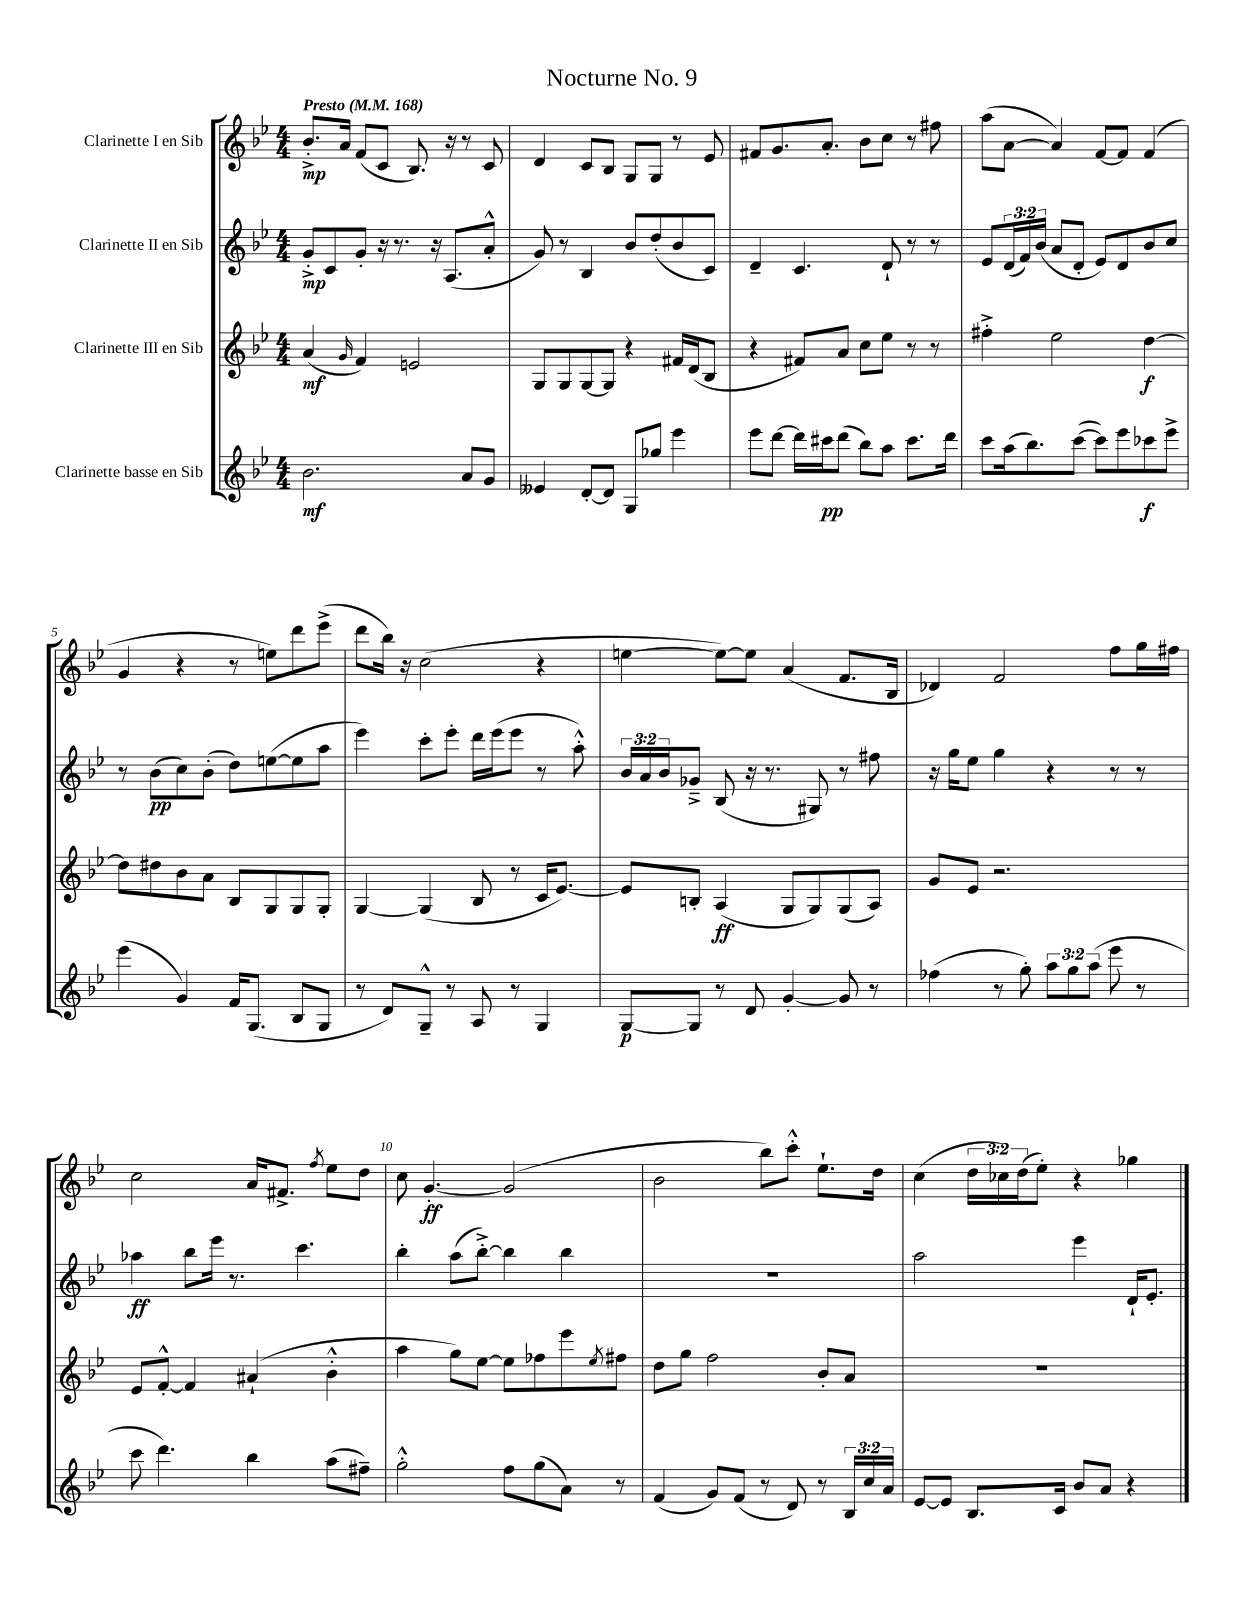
\header { title = "Nocturne No. 9" }
<<
\new StaffGroup <<
\new Staff = "s0" \with { instrumentName = "Clarinette I en Sib" } {
    \clef treble \key bes \major \numericTimeSignature \time 4/4 \override Staff.TupletNumber.text = #tuplet-number::calc-fraction-text \tempo "Presto" 4 = 168
    bes'8.-.->\mp a'16 f'8( c'8 bes8.) r16 r8 c'8 |
    d'4 c'8 bes8 g8 g8 r8 ees'8 |
    fis'8 g'8. a'8.-. bes'8 c''8 r8 fis''8 |
    a''8( a'8~ a'4) f'8~ f'8 f'4( |
    g'4 r4 r8 e''8) d'''8 ees'''8->( |
    d'''8 bes''16) r16 c''2( r4 |
    e''4~ e''8~) e''8 a'4( f'8. bes16 |
    des'4) f'2 f''8 g''16 fis''16 |
    c''2 a'16 fis'8.-> \acciaccatura { f''8 } ees''8 d''8 |
    c''8 g'4.~-.\ff g'2( |
    bes'2 bes''8) c'''8-.-^ ees''8.-! d''16 |
    c''4( \tuplet 3/2 { d''16 ces''16) d''16( } ees''8-.) r4 ges''4 \bar "|." |
}
\new Staff = "s1" \with { instrumentName = "Clarinette II en Sib" } {
    \clef treble \key bes \major \numericTimeSignature \time 4/4 \override Staff.TupletNumber.text = #tuplet-number::calc-fraction-text
    g'8-.->\mp c'8 g'8-. r16 r8. r16 a8.( a'8-.-^ |
    g'8) r8 bes4 bes'8 d''8-.( bes'8 c'8) |
    d'4-- c'4. d'8-! r8 r8 |
    ees'8 \tuplet 3/2 { d'16( f'16) bes'16( } a'8 d'8-. ees'8) d'8 bes'8 c''8 |
    r8 bes'8\pp( c''8) bes'8-.( d''8) e''8~( e''8 a''8 |
    ees'''4) c'''8-. ees'''8-. d'''16 ees'''16( ees'''8 r8 a''8-.-^) |
    \tuplet 3/2 { bes'16 a'16 bes'16 } ges'8---> bes8( r16 r8. gis8) r8 fis''8 |
    r16 g''16 ees''8 g''4 r4 r8 r8 |
    aes''4\ff bes''8 ees'''16 r8. c'''4. |
    bes''4-. a''8( bes''8~-.->) bes''4 bes''4 |
    R1 |
    a''2 ees'''4 d'16-! ees'8.-. \bar "|." |
}
\new Staff = "s2" \with { instrumentName = "Clarinette III en Sib" } {
    \clef treble \key bes \major \numericTimeSignature \time 4/4
    a'4\mf( \grace { g'16 } f'4) e'2 |
    g8 g8 g8~ g8 r4 fis'16 d'16( bes8 |
    r4 fis'8) a'8 c''8 ees''8 r8 r8 |
    fis''4-.-> ees''2 d''4~\f |
    d''8 dis''8 bes'8 a'8 bes8 g8 g8 g8-. |
    g4~ g4( bes8 r8 c'16 ees'8.~) |
    ees'8 b8-. a4\ff( g8 g8) g8( a8) |
    g'8 ees'8 r2. |
    ees'8 f'8~-.-^ f'4 ais'4-!( bes'4-.-^ |
    a''4 g''8) ees''8~ ees''8 fes''8 ees'''8 \acciaccatura { ees''8 } fis''8 |
    d''8 g''8 f''2 bes'8-. a'8 |
    R1 \bar "|." |
}
\new Staff = "s3" \with { instrumentName = "Clarinette basse en Sib" } {
    \clef treble \key bes \major \numericTimeSignature \time 4/4 \override Staff.TupletNumber.text = #tuplet-number::calc-fraction-text
    bes'2.\mf a'8 g'8 |
    eeses'4 d'8~-. d'8 g8 ges''8 ees'''4 |
    ees'''8 d'''8~ d'''16 cis'''16\pp d'''8( bes''8) a''8 cis'''8. d'''16 |
    c'''8 a''16( bes''8.) c'''8~( c'''8) ees'''8 ces'''8\f ees'''8-> |
    ees'''4( g'4) f'16 g8.( bes8 g8 |
    r8 d'8) g8---^ r8 a8 r8 g4 |
    g8~\p g8 r8 d'8 g'4~-. g'8 r8 |
    fes''4( r8 g''8-.) \tuplet 3/2 { a''8 g''8 a''8( } ees'''8 r8 |
    c'''8 d'''4.) bes''4 a''8( fis''8--) |
    g''2-.-^ f''8 g''8( a'8) r8 |
    f'4( g'8) f'8( r8 d'8) r8 \tuplet 3/2 { bes16 c''16 a'16 } |
    ees'8~ ees'8 bes8. c'16 bes'8 a'8 r4 \bar "|." |
}
>>
>>
\layout { \context { \Score \override BarNumber.break-visibility = ##(#f #t #t) barNumberVisibility = #(every-nth-bar-number-visible 5) } }
